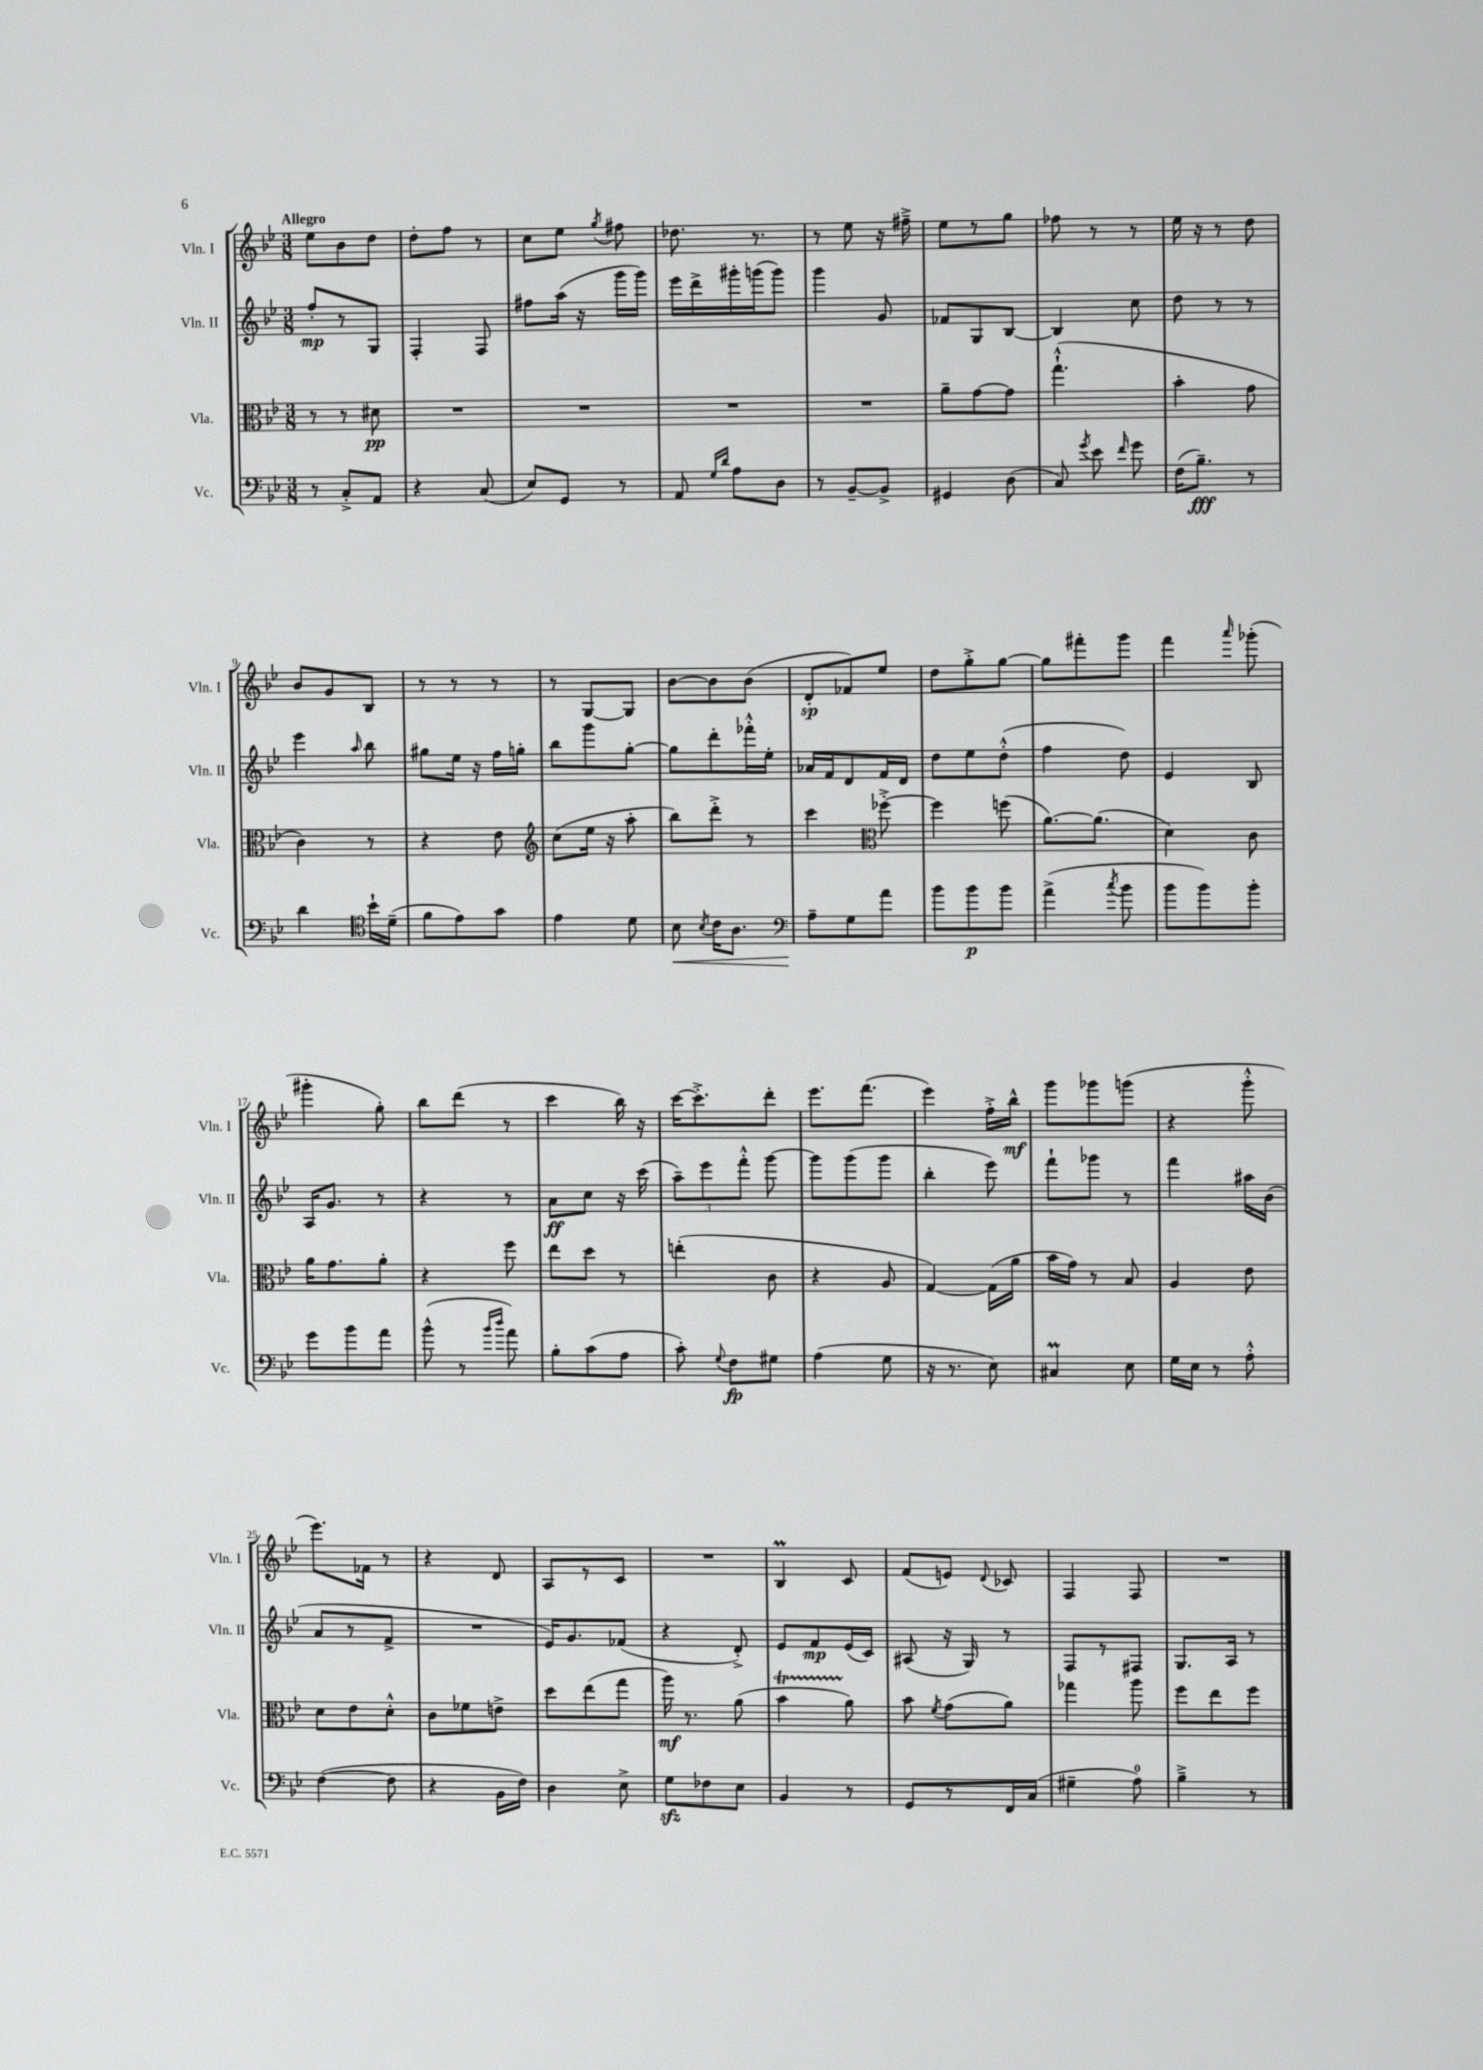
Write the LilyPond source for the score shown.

<<
\new StaffGroup <<
\new Staff = "s0" \with { instrumentName = "Vln. I" shortInstrumentName = "Vln. I" } {
    \clef treble \key bes \major \numericTimeSignature \time 3/8 \tempo "Allegro"
    \autoBeamOff ees''8[ bes'8 d''8] |
    d''8[-. f''8] r8 |
    c''8[ ees''8] \acciaccatura { g''8 } fis''8 |
    des''8. r8. |
    r8 ees''8 r16 fis''16---> |
    ees''8[ r8 g''8] |
    fes''8 r8 r8 |
    ees''16 r16 r8 d''8 |
    bes'8[ g'8 bes8] |
    r8 r8 r8 |
    r8 g8[~ g8] |
    bes'8[~ bes'8 bes'8]( |
    d'8[-.\sp fes'8) ees''8] |
    d''8[ g''8-.-> g''8]~ |
    g''8[ fis'''8-. g'''8] |
    f'''4 \grace { a'''16 } ges'''8-.( |
    gis'''4-. g''8-.) |
    bes''8[ d'''8]( r8 |
    c'''4 bes''16) r16 |
    c'''16[~ c'''8.-.-> d'''8]-. |
    ees'''8.[ f'''8.]( |
    ees'''4) f''16[-.-> bes''16]-^\mf |
    g'''8[ ges'''8 g'''8]( |
    r4 g'''8-.-^ |
    ees'''8.[) fes'16] r8 |
    r4 d'8 |
    a8[ r8 c'8] |
    R4. |
    bes4\prall c'8 |
    f'8[( e'8]) \appoggiatura { d'8 } ces'8 |
    f4 f8 |
    R4. \bar "|." |
}
\new Staff = "s1" \with { instrumentName = "Vln. II" shortInstrumentName = "Vln. II" } {
    \clef treble \key bes \major \numericTimeSignature \time 3/8
    \autoBeamOff f''8[-.\mp r8 g8] |
    f4-. f8 |
    fis''8[ a''16]( r16 g'''16[ g'''16]) |
    ees'''16[ d'''16-> gis'''16-. g'''16( g'''8]) |
    g'''4 g'8 |
    fes'8[ g8 bes8]~ |
    bes4 c''8 |
    d''8 r8 r8 |
    ees'''4 \grace { a''16 } bes''8 |
    gis''8[ ees''16] r16 f''16[ g''16]-. |
    bes''8[ g'''8 g''8]~-. |
    g''8[ d'''8-. fes'''16-.-^ ees''16]-. |
    aes'16[ f'16 d'8 f'16 d'16] |
    d''8[ ees''8 d''8]-.-^( |
    f''4 d''8) |
    ees'4 bes8 |
    a16[ g'8.] r8 |
    r4 r8 |
    a'8[\ff c''8] r16 c'''16( |
    \tuplet 3/2 { a''8[--) ees'''8 f'''8]-.-^ } g'''8~ |
    g'''8[ g'''8( g'''8] |
    bes''4-. ees'''8) |
    f'''8[-! ges'''8] r8 |
    f'''4 ais''16[ bes'16]( |
    a'8[ r8 f'8]-> |
    R4. |
    ees'16[) g'8. fes'8]( |
    r4 d'8-.->) |
    ees'8[ f'8\mp ees'16( c'16]) |
    ais8( r16 g16) r8 |
    f8[ r8 fis8] |
    g8.[ a16] r8 \bar "|." |
}
\new Staff = "s2" \with { instrumentName = "Vla." shortInstrumentName = "Vla." } {
    \clef alto \key bes \major \numericTimeSignature \time 3/8
    \autoBeamOff r8 r8 dis'8\pp |
    R4. |
    R4. |
    R4. |
    R4. |
    a'8[-- g'8~ g'8] |
    g''4.-!-^( |
    bes'4-. g'8 |
    c'4) r8 |
    r4 ees'8 |
    \clef treble c''8[( ees''16] r16 a''8-. |
    bes''8[) d'''8]-.-> r8 |
    c'''4 \clef alto fes''8~-.-> |
    fes''4 f''8( |
    a'8.[~) a'8.]( |
    d'4) c'8 |
    a'16[ g'8. a'8]-. |
    r4 f''8 |
    ees''8[ d''8] r8 |
    e''4-.( c'8 |
    r4 a8 |
    g4~) g16[( a'16] |
    bes'16[ g'16]) r8 bes8 |
    a4 ees'8 |
    d'8[ ees'8 d'8]-.-^ |
    c'8[ fes'8 e'8]-> |
    d''8[ ees''8( g''8] |
    a''16\mf) r8. a'8( |
    bes'4\startTrillSpan a'8\stopTrillSpan) |
    bes'8 \acciaccatura { f'8 } g'8[( a'8]) |
    ges''4 a''8 |
    f''8[ ees''8 f''8] \bar "|." |
}
\new Staff = "s3" \with { instrumentName = "Vc." shortInstrumentName = "Vc." } {
    \clef bass \key bes \major \numericTimeSignature \time 3/8
    \autoBeamOff r8 c8[-.-> a,8] |
    r4 c8( |
    ees8[) g,8] r8 |
    a,8 \grace { g16[ d'16] } a8[ d8] |
    r8 bes,8[~-- bes,8]-> |
    gis,4 d8( |
    c8) \acciaccatura { g'8 } ees'8 \grace { f'16 } g'8 |
    f16[( bes8.]--\fff) r8 |
    d'4 \clef tenor bes'16[-! d'16]--( |
    f'8[ ees'8) g'8] |
    ees'4 d'8 |
    bes8\< \acciaccatura { bes8 } c'16[ a8.] |
    \clef bass a8[--\! g8 a'8] |
    bes'8[ bes'8\p bes'8] |
    a'4->( \acciaccatura { c''8 } bes'8 |
    bes'8[ bes'8) bes'8]-. |
    g'8[ bes'8 a'8] |
    bes'8-^( r8 \grace { bes'16[ d''16] } a'8) |
    bes8[-. c'8( a8] |
    c'8-.) \appoggiatura { g8 } f8[\fp gis8] |
    a4( g8 |
    r16 r8. ees8) |
    cis4\prall ees8 |
    g16[ ees16] r8 a8-.-^ |
    f4~( f8 |
    r4 bes,16[ f16]) |
    d4 ees8-> |
    g8[\sfz fes8 ees8] |
    bes,4 r8 |
    g,8[ r8 f,16 c16]( |
    gis4-- a8-0) |
    bes4---> r8 \bar "|." |
}
>>
>>
